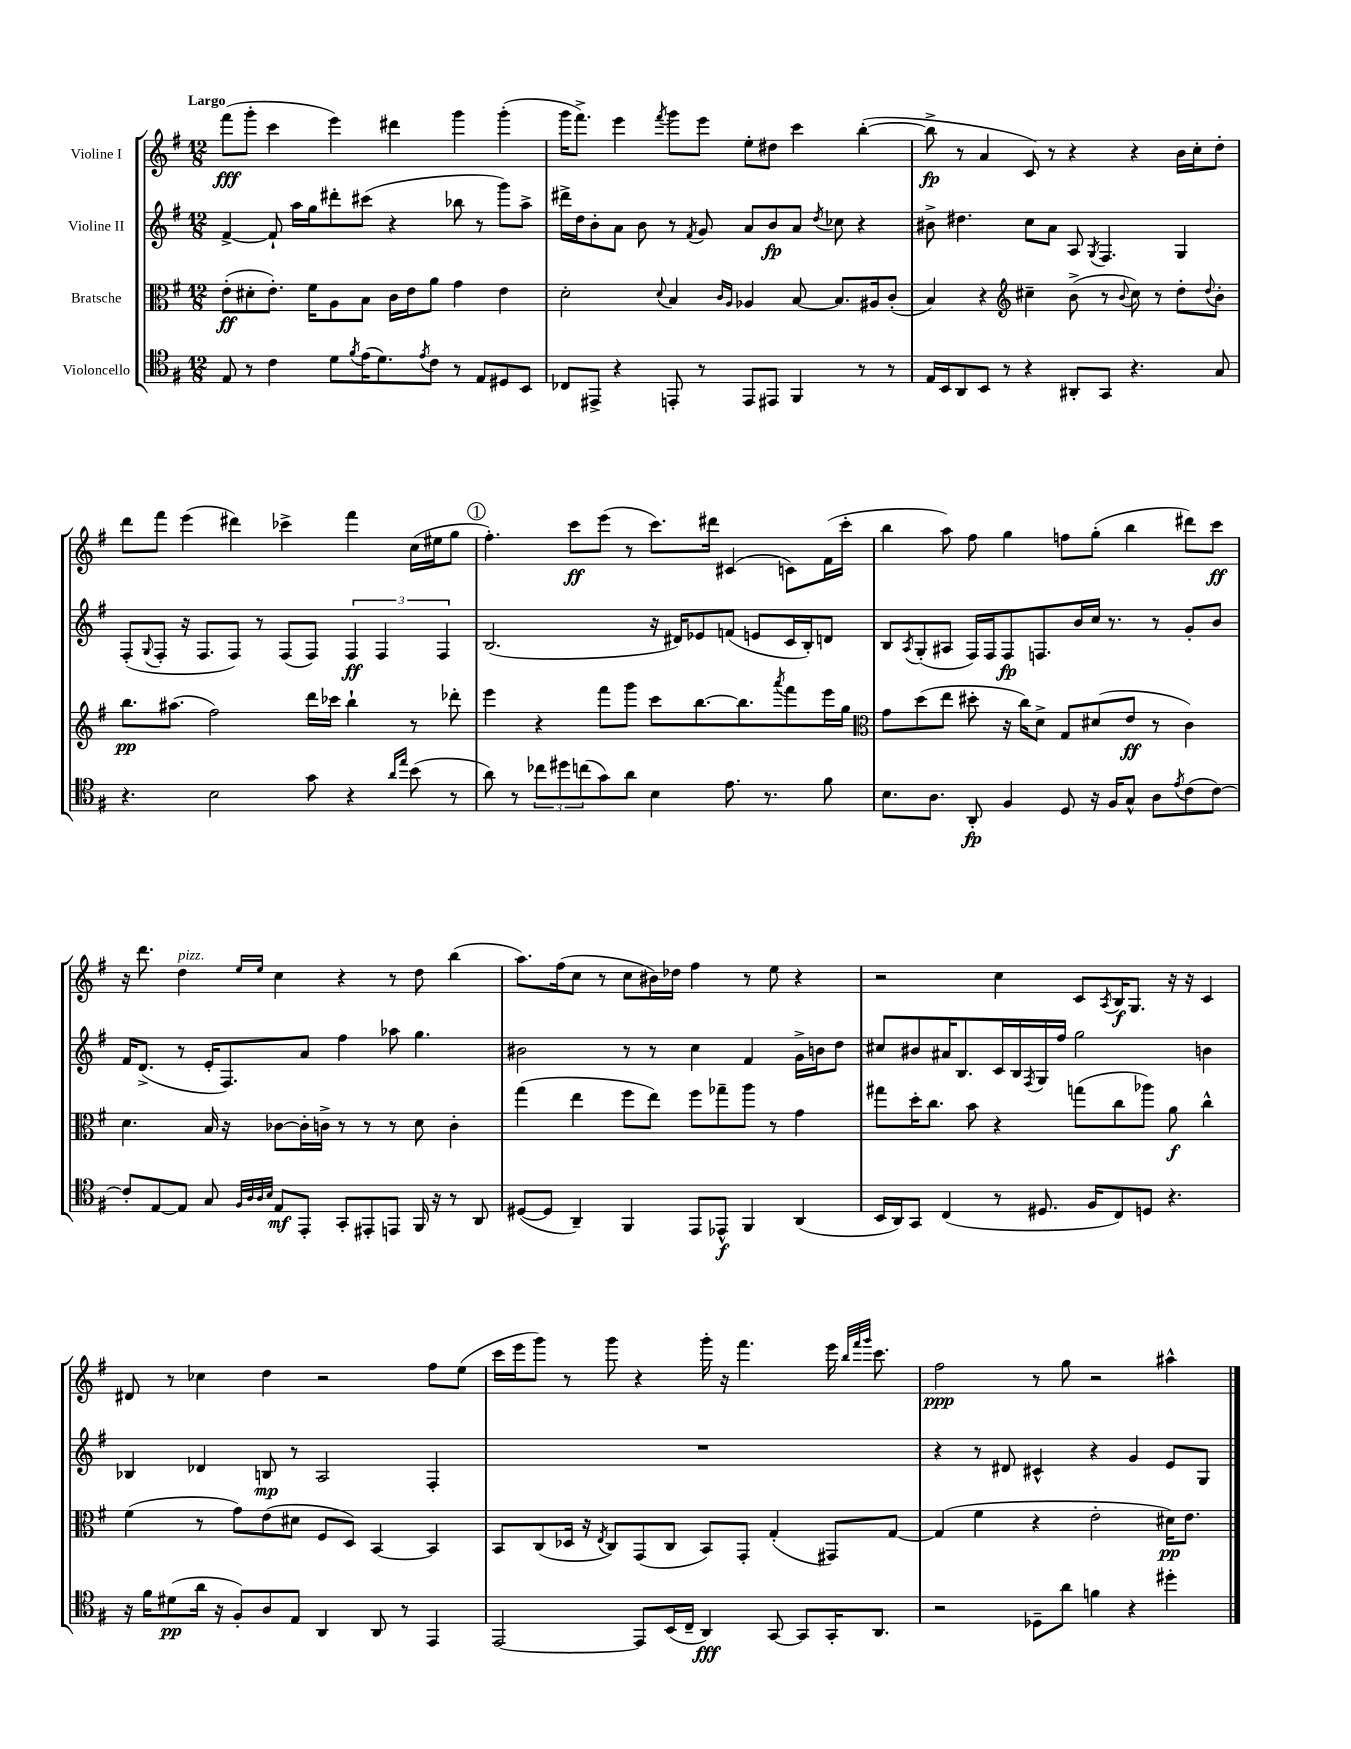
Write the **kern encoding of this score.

**kern	**kern	**kern	**kern
*staff4	*staff3	*staff2	*staff1
*clefC4	*clefC3	*clefG2	*clefG2
*k[f#]	*k[f#]	*k[f#]	*k[f#]
*M12/8	*M12/8	*M12/8	*M12/8
8E	(8e'	[4f#^	(8fff#
8r	8d#'	.	8ggg'
4c	8.e')	8f#`]	4ccc
.	.	16aa	.
.	16f#	16gg	.
8d	8A	8ddd#'	4eee)
8qf#	.	.	.
(16e	8B	(8ccc#	.
8.d)	.	.	.
.	16c	4r	4ddd#
.	16e	.	.
8qe	.	.	.
8c	8a	.	.
8r	4g	8bb-	4ggg
8E	.	8r	.
8D#	4e	8ggg)	(4ggg'
8BB	.	8aa^	.
=	=	=	=
8C-	2d'	16ddd#^	16ggg
.	.	16dd	8.fff#^)
8EE#^	.	8b'	.
4r	.	8a	4eee
.	.	8b	.
.	8qqd	.	8qfff#
8EE'	4B	8r	8ggg
.	.	8qf#	.
8r	.	8g	8eee
.	16qqc	.	.
.	16qqA	.	.
8EE	4A-	8a	8ee'
8EE#	.	8b	8dd#
4FF#	[8B	8a	4ccc
.	.	8qdd	.
.	8.B]	8cc-	.
8r	.	4r	([4bb'
.	16A#	.	.
8r	(8c'	.	.
=	=	=	=
16E	4B)	8b#^	8bb^]
16BB	.	.	.
8AA	.	4.dd#	8r
8BB	4r	.	4a
8r	.	.	.
*	*clefG2	*	*
4r	4cc#~	8cc	8c)
.	.	8a	8r
8AA#'	(8b^	8A	4r
.	.	8qG	.
8GG	8r	4.F#	.
.	8qqb	.	.
4.r	8cc#)	.	4r
.	8r	.	.
.	8dd'	4G	16b
.	.	.	16cc'
.	8qqdd	.	.
8G	8b'	.	8dd'
=	=	=	=
4.r	8.bb	(8F#'	8ddd
.	.	8qqG	.
.	.	8F#'	8fff#
.	(8.aa#	.	.
.	.	16r	(4eee
.	.	8.F#	.
2B	2ff#)	.	.
.	.	8F#)	4ddd#)
.	.	8r	.
.	.	(8F#	4ccc-^
8g	16ddd	8F#)	.
.	16ccc-	.	.
4r	4bb`	6F#	4fff#
.	.	6F#	.
16qqa	.	.	.
16qqee	.	.	.
(8b	8r	.	(16cc
.	.	.	16ee#
.	.	6F#	.
8r	8ddd-'	.	8gg
=	=	=	=
8a)	4eee	(2.B	4.ff#')
8r	.	.	.
12cc-	4r	.	.
12dd#	.	.	.
.	.	.	8ccc
(12cc	.	.	.
8g)	8fff#	.	(8eee
8a	8ggg	.	8r
4B	8ccc	16r	8.ccc)
.	.	16d#)	.
.	[8.bb	8e-	.
.	.	.	16ddd#
8.e	.	(8f	(4c#
.	8.bb]	.	.
.	.	8e	.
8.r	.	.	.
.	8qaaa	.	.
.	8fff#	16c	8c)
.	.	16B')	.
8f#	16eee	8d	(16f#
.	16gg	.	16ccc'
=	=	=	=
*	*clefC3	*	*
8.B	8g	8B	4bb
.	.	8qA	.
.	(8dd	(8G'	.
8.A	.	.	.
.	8ee	8A#	8aa)
8AA'	8dd#'	16F#)	8ff#
.	.	16F#	.
4F#	16r	8F#	4gg
.	16cc)	.	.
.	8d^	8.F	.
8D	8G	.	8ff
.	.	16b	.
16r	(8d#	16cc	(8gg'
16F#	.	8.r	.
8G^^	8e	.	4bb
8A	8r	8r	.
8qe	.	.	.
(8c	4c)	8g'	8ddd#)
[8c)	.	8b	8ccc
=	=	=	=
8c']	4.d	16f#	16r
.	.	(8.d^	8.ddd
[8E	.	.	.
8E]	.	8r	4dd
8G	16B	16e'	.
.	16r	8.F#)	.
32qqF#	.	.	.
32qqA	.	.	.
32qqA	.	.	16qqee
32qqB	.	.	16qqee
8E	[8c-	.	4cc
8EE'	16c-']	8a	.
.	16c^	.	.
8GG'	8r	4ff#	4r
8EE#'	8r	.	.
8EE	8r	8aa-	8r
16FF#	8d	4.gg	8dd
16r	.	.	.
8r	4c'	.	(4bb
8AA	.	.	.
=	=	=	=
([8D#	(4gg	2b#	8.aa)
8D#]	.	.	.
.	.	.	(16ff#
4AA~)	4ee	.	8cc
.	.	.	8r
4FF#	8ff#	8r	8cc
.	8ee)	8r	16b#)
.	.	.	16dd-
8EE	8ff#	4cc	4ff#
8EE-^^	8gg-~	.	.
4FF#	8aa	4f#	8r
.	8r	.	8ee
(4AA	4g	16g^	4r
.	.	16b	.
.	.	8dd	.
=	=	=	=
16BB	8gg#	8cc#	2r
16AA)	.	.	.
8GG	16dd'	8b#	.
.	8.cc	.	.
(4C	.	16a#	.
.	.	8.B	.
.	8b	.	.
8r	4r	16c	4cc
.	.	16B	.
.	.	8qF#	.
8.D#	.	16G	.
.	.	16ff#	.
.	(8gg	2gg	8c
16F#	.	.	.
.	.	.	8qA
8C)	8cc	.	16B
.	.	.	8.G
8D	8aa-)	.	.
4.r	8a	.	16r
.	.	.	16r
.	4cc^^	4b	4c
=	=	=	=
16r	(4f#	4B-	8d#
16f#	.	.	.
(8d#	.	.	8r
16a	8r	4d-	4cc-
16r	.	.	.
8F#')	8g)	.	.
8A	(8e	8B	4dd
8E	8d#	8r	.
4AA	8F#	2A	2r
.	8D)	.	.
8AA	[4BB	.	.
8r	.	.	.
4EE	4BB]	4F#'	8ff#
.	.	.	(8ee
=	=	=	=
[2EE	8BB	1.r	16ccc
.	.	.	16eee
.	(8C	.	8ggg)
.	16D-	.	8r
.	16r	.	.
.	8qE	.	.
.	8C)	.	8ggg
8EE]	(8GG	.	4r
(16BB	8C	.	.
16C~	.	.	.
4AA)	8BB)	.	16ggg'
.	.	.	16r
.	8GG'	.	4.fff#
[8GG	(4G'	.	.
8GG]	.	.	.
16GG'	8GG#)	.	16eee
.	.	.	32qqbb
.	.	.	32qqfff#
.	.	.	32qqggg
8.AA	.	.	8.ccc
.	[8G	.	.
=	=	=	=
2r	(4G]	4r	2ff#
.	4f#	8r	.
.	.	8d#	.
8D-~	4r	4c#^^	8r
8a	.	.	8gg
4f	2e'	4r	2r
4r	.	4g	.
4dd#'	16d#)	8e	4aa#^^
.	8.e	.	.
.	.	8G	.
==	==	==	==
*-	*-	*-	*-
